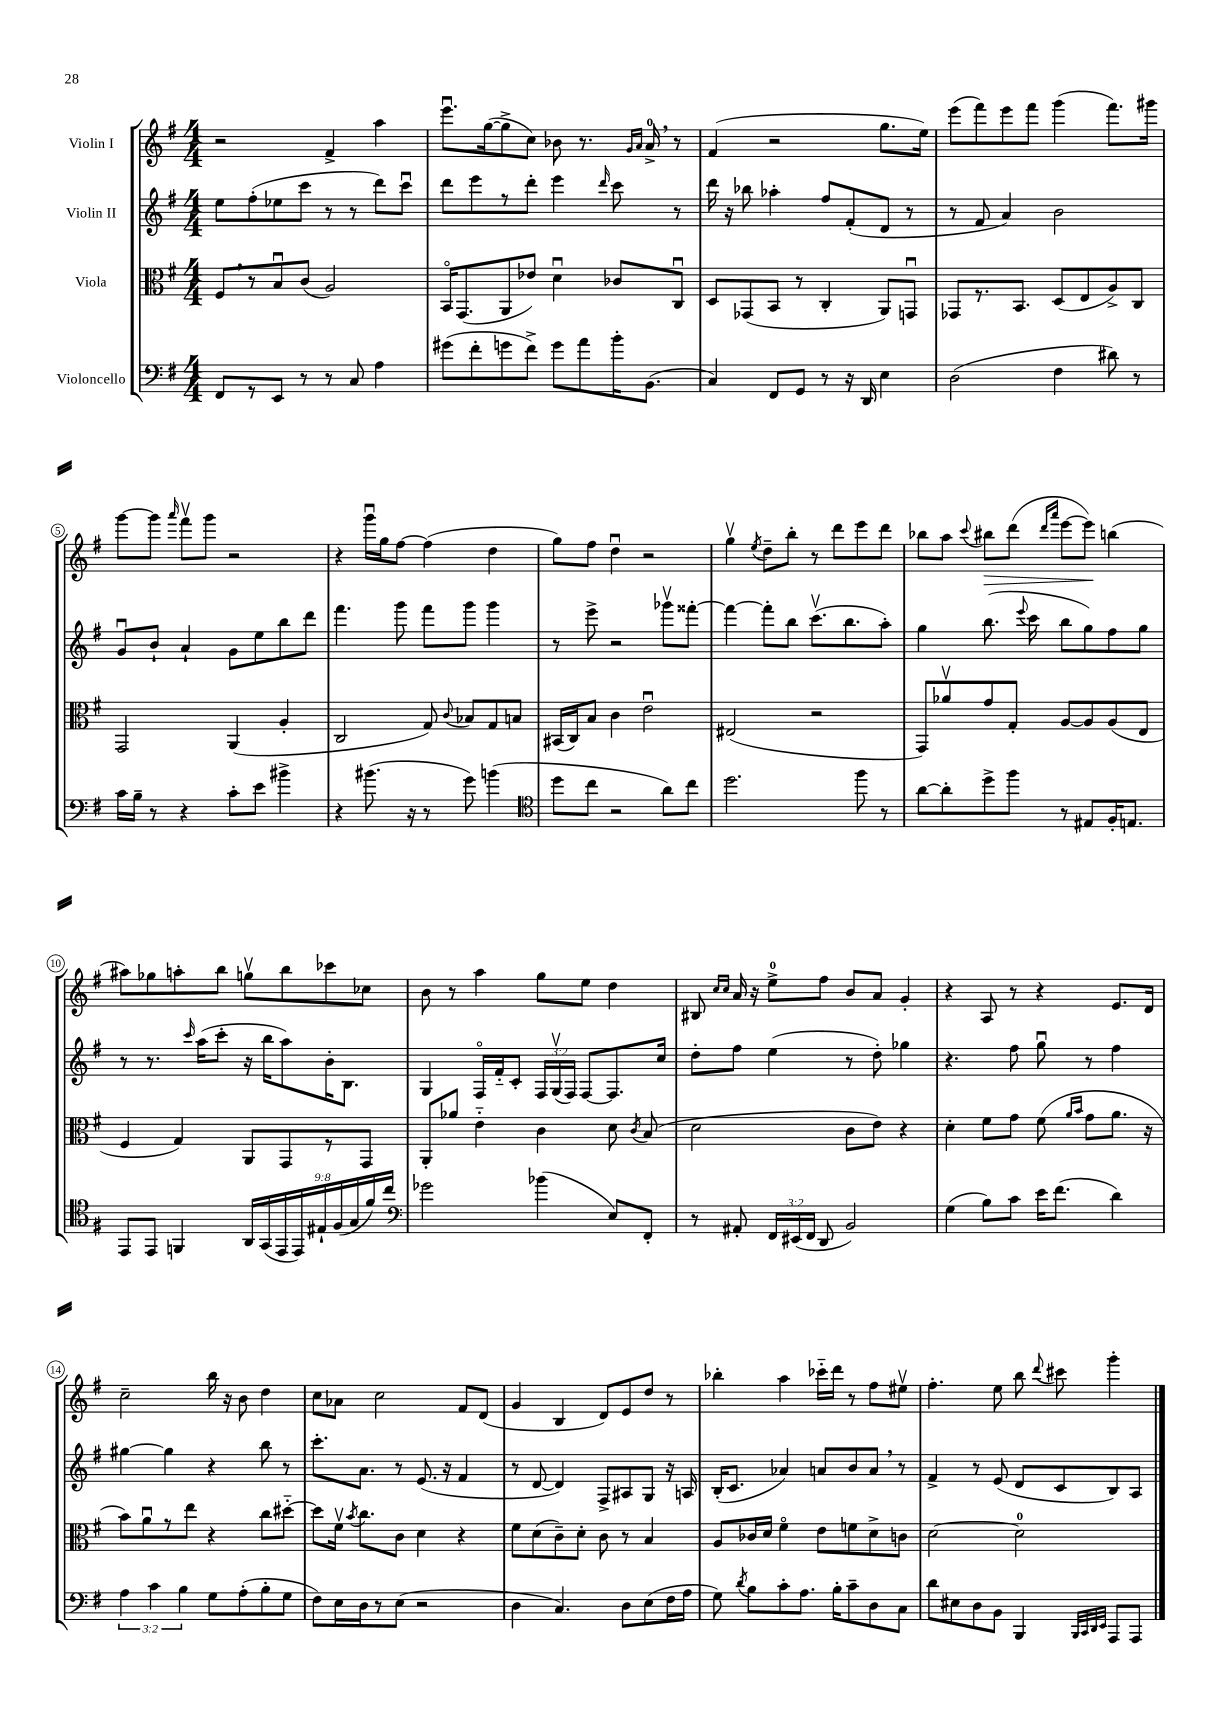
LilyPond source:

<<
\new StaffGroup <<
\new Staff = "s0" \with { instrumentName = "Violin I" } {
    \clef treble \key g \major \numericTimeSignature \time 4/4
    \autoBeamOff r2 fis'4-> a''4 |
    e'''8.[\downbow g''16~( g''8-> c''8]) bes'8 r8. \grace { g'16[ a'16] } a'16-0-> \breathe r8 |
    fis'4( r2 g''8.[ e''16]) |
    e'''8[( fis'''8) e'''8 fis'''8] g'''4( fis'''8.[) gis'''16] |
    g'''8[~ g'''8] \grace { a'''16 } fis'''8[\upbow g'''8] r2 |
    r4 g'''16[\downbow g''16 fis''8]~ fis''4( d''4 |
    g''8[) fis''8] d''4\downbow r2 |
    g''4\upbow \acciaccatura { e''8 } d''8[-- b''8]-. r8 d'''8[ e'''8 d'''8] |
    bes''8[ a''8] \appoggiatura { c'''8 } bis''8[\> d'''8]( \grace { d'''16[ a'''16] } e'''8[~ e'''8]\!) b''4( |
    ais''8[) ges''8 a''8-. b''8] g''8[\upbow b''8 ces'''8 ces''8] |
    b'8 r8 a''4 g''8[ e''8] d''4 |
    bis8 \grace { c''16[ c''16] } a'16 r16 e''8[-0-> fis''8] b'8[ a'8] g'4-. |
    r4 a8 r8 r4 e'8.[ d'16] |
    c''2-- b''16 r16 b'8 d''4 |
    c''8[ aes'8] c''2 fis'8[ d'8]( |
    g'4 b4 d'8[) e'8 d''8] r8 |
    bes''4-. a''4 ces'''16[-_ d'''16] r8 fis''8[ eis''8]\upbow |
    fis''4.-. e''8 b''8 \appoggiatura { d'''8 } cis'''8 g'''4-. \bar "|." |
}
\new Staff = "s1" \with { instrumentName = "Violin II" } {
    \clef treble \key g \major \numericTimeSignature \time 4/4 \override Staff.TupletNumber.text = #tuplet-number::calc-fraction-text
    \autoBeamOff e''8[ fis''8-.( ees''8 c'''8] r8 r8 d'''8[) c'''8]\downbow |
    d'''8[ e'''8 r8 d'''8]-. e'''4 \grace { d'''16 } c'''8 r8 |
    d'''16 r16 bes''8 aes''4-. fis''8[ fis'8-.( d'8] r8 |
    r8 fis'8 a'4) b'2 |
    g'8[\downbow b'8]-! a'4-! g'8[ e''8 b''8 d'''8] |
    fis'''4. g'''8 fis'''8[ g'''8] g'''4 |
    r8 e'''8-> r2 ges'''8[\upbow fisis'''8]~-. |
    fisis'''4~ fisis'''8[-. b''8] c'''8.[\upbow( b''8. a''8]-.) |
    g''4 b''8.( \appoggiatura { e'''8 } c'''16 b''8[ g''8) fis''8 g''8] |
    r8 r8. \grace { c'''16 } a''16[( c'''8]-. r16 b''16[ a''8) b'16-. b8.] |
    g4 fis16[\flageolet fis'16-_ c'8]-. \tuplet 3/2 { fis16[ g16\upbow( fis16]) } fis8[~ fis8. c''16] |
    d''8[-. fis''8] e''4( r8 d''8-.) ges''4 |
    r4. fis''8 g''8\downbow r8 fis''4 |
    gis''4~ gis''4 r4 b''8 r8 |
    c'''8.[-. a'8.] r8 e'8.( r16 fis'4 |
    r8 d'8~ d'4) fis8[-> ais8 g8] r16 a16 |
    b16[-.( c'8.] aes'4) a'8[ b'8 a'8] \breathe r8 |
    fis'4-> r8 e'8( d'8[ c'8 b8) a8] \bar "|." |
}
\new Staff = "s2" \with { instrumentName = "Viola" } {
    \clef alto \key g \major \numericTimeSignature \time 4/4
    \autoBeamOff fis8[ \breathe r8 b8\downbow c'8]( a2) |
    b,16[\flageolet g,8.( a,8 ees'8]) d'4\downbow ces'8[ c8]\downbow |
    d8[ ges,8( b,8] r8 c4-. a,8[) g,8]\downbow |
    ges,8[ r8. b,8.] d8[( e8 a8->) c8] |
    g,2 a,4( a4-. |
    c2 g8) \appoggiatura { c'8 } bes8[ g8 b8] |
    bis,16[( c16) b8] c'4 e'2\downbow |
    eis2( r2 |
    g,8[) aes'8\upbow g'8 g8]-. a8[~ a8 a8( e8] |
    fis4 g4) a,8[ g,8 r8 g,8] |
    a,8[-. aes'8] e'4-_ c'4 d'8 \acciaccatura { c'8 } b8( |
    d'2 c'8[ e'8]) r4 |
    d'4-. fis'8[ g'8] fis'8( \grace { a'16[ b'16] } g'8[ a'8.] r16 |
    b'8[) a'8\downbow r8 e''8] r4 c''8[ dis''8]~-_ |
    dis''8[ fis'16]\upbow \acciaccatura { b'8 } c''8.[ c'8] d'4 r4 |
    fis'8[ d'8( c'8--) d'8]-. c'8 r8 b4 |
    a8[ ces'16 d'16] fis'4\flageolet e'8[ f'8 d'8-> c'8] |
    d'2~ d'2-0 \bar "|." |
}
\new Staff = "s3" \with { instrumentName = "Violoncello" } {
    \clef bass \key g \major \numericTimeSignature \time 4/4 \override Staff.TupletNumber.text = #tuplet-number::calc-fraction-text
    \autoBeamOff fis,8[ r8 e,8] r8 r8 c8 a4 |
    gis'8[( fis'8-. g'8 fis'8]->) g'8[ a'8 b'16-. b,8.]( |
    c4) fis,8[ g,8] r8 r16 d,16 e4 |
    d2( fis4 dis'8) r8 |
    c'16[ b16]-- r8 r4 c'8[-. e'8] bis'4-> |
    r4 bis'8.( r16 r8 g'8) b'4( |
    \clef tenor d''8[ c''8] r2 a'8[) c''8] |
    d''2. fis''8 r8 |
    a'8[~ a'8-. d''8-> fis''8] r8 eis8[ fis16-. e8.] |
    e,8[ e,8] f,4 \tuplet 9/8 { a,16[ g,16( e,16 e,16) eis16-! fis16( g16 fis'16) c''16] } |
    \clef bass ges'2 bes'4( e8[) fis,8]-. |
    r8 ais,8-. \tuplet 3/2 { fis,16[ eis,16( fis,16] } d,8 b,2) |
    g4( b8[) c'8] e'16[ fis'8.]( d'4) |
    \tuplet 3/2 { a4 c'4 b4 } g8[ a8-.( b8-. g8] |
    fis8[) e16 d16 r8 e8]( r2 |
    d4 c4.) d8[ e8( fis16 a16] |
    g8) \acciaccatura { d'8 } b8[ c'8-. a8.] b16[-. c'8-- d8 c8] |
    d'8[ eis8 d8 b,8] b,,4 \grace { b,,32[ c,32 d,32 e,32] } a,,8[ a,,8] \bar "|." |
}
>>
>>
\layout { \context { \Score \override BarNumber.stencil = #(make-stencil-circler 0.1 0.3 ly:text-interface::print) } }
